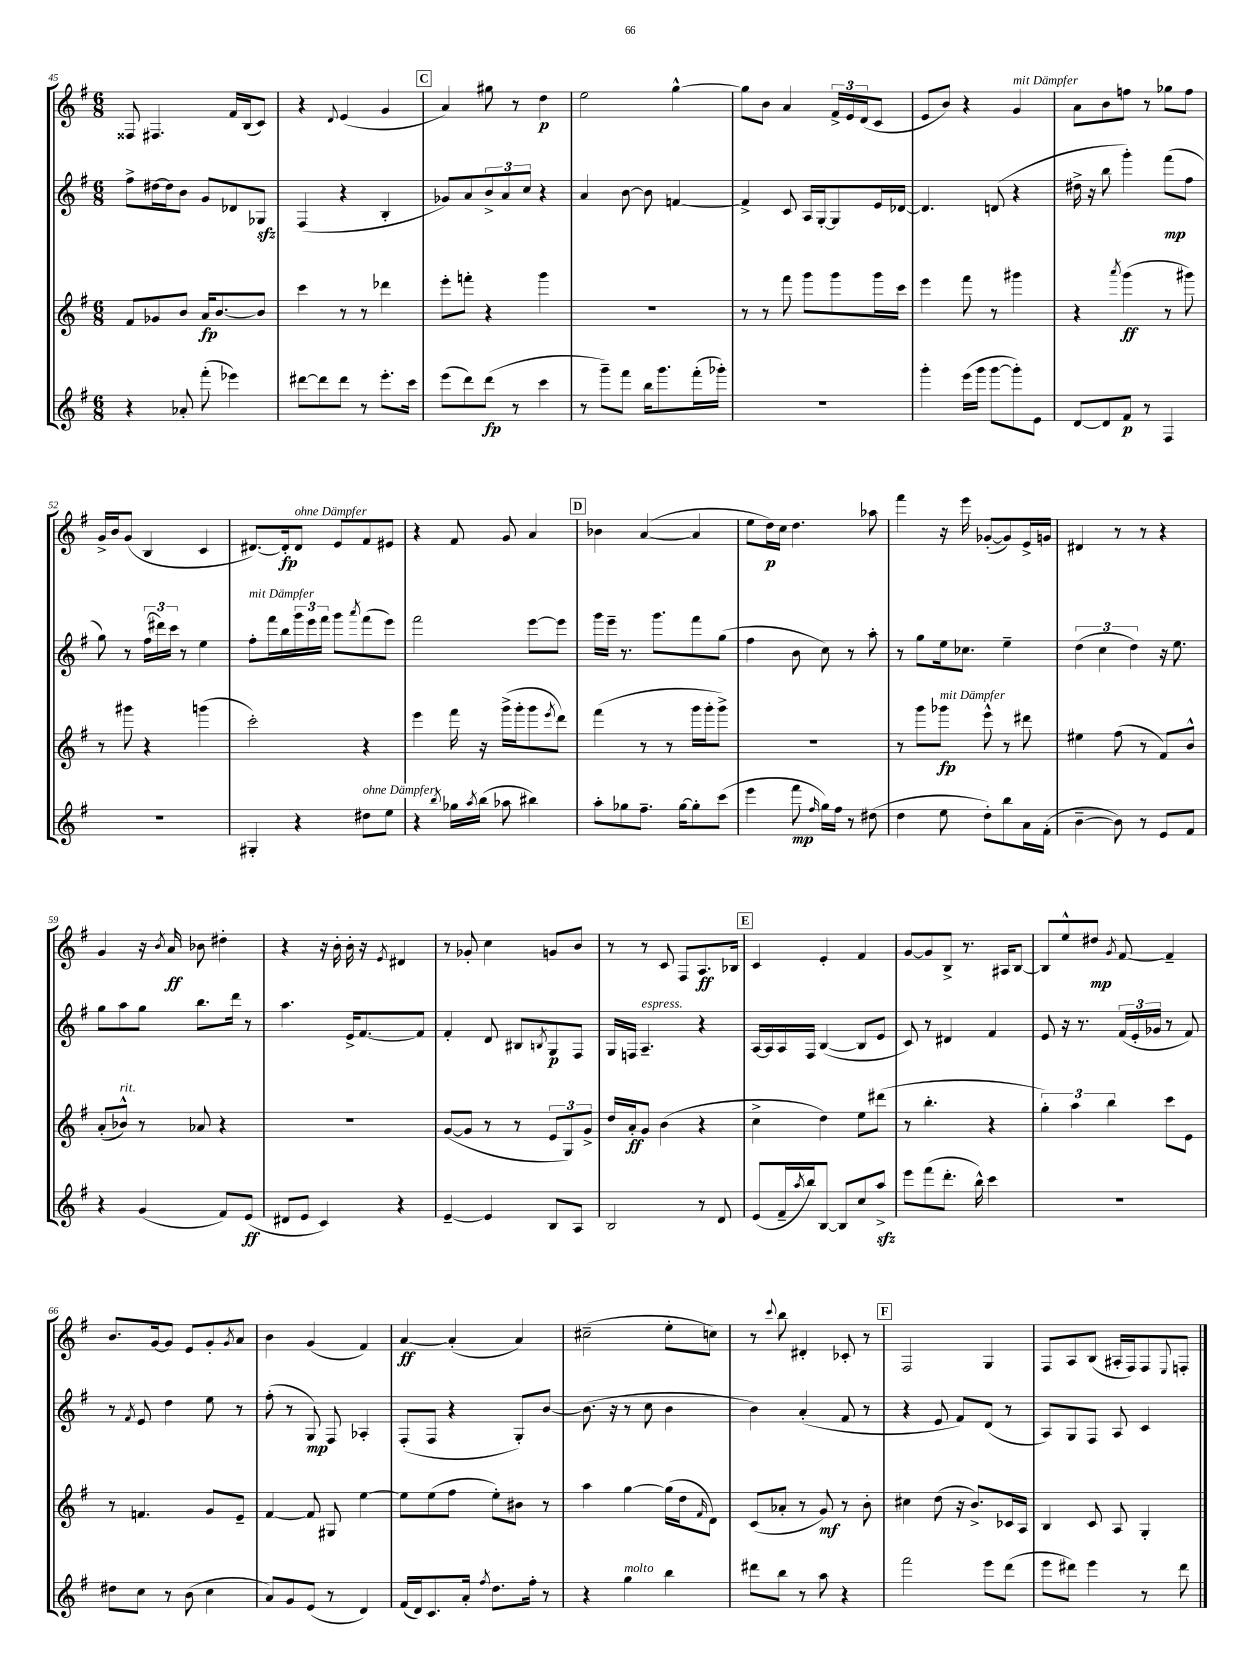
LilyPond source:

<<
\new StaffGroup <<
\new Staff = "s0" {
    \clef treble \key g \major \numericTimeSignature \time 6/8
    fisis8 fis4. fis'16 b16( c'8) |
    r4 \appoggiatura { d'8 } e'4( g'4 |
    \mark \markup { \box "C" } a'4) gis''8 r8 d''4\p |
    e''2 g''4~-^ |
    g''8 b'8 a'4 \tuplet 3/2 { fis'16-> e'16 d'16( } c'8 |
    e'8 b'8) r4 g'4^\markup { \italic "mit Dämpfer" } |
    a'8 b'8 f''8 r8 ges''8 f''8 |
    g'16-> b'16 g'8( b4 c'4 |
    dis'8.~) dis'16-.\fp dis'8^\markup { \italic "ohne Dämpfer" } e'8 fis'8 eis'8 |
    r4 fis'8 g'8 a'4 |
    \mark \markup { \box "D" } bes'4 a'4~( a'4 |
    e''8 d''16\p) c''16 d''4. aes''8 |
    fis'''4 r16 e'''16 ges'8~-.( ges'8) e'16-> g'16 |
    dis'4 r8 r8 r4 |
    g'4 r16 \acciaccatura { b'8 } a'16\ff bes'8 dis''4-. |
    r4 r16 b'16-. b'16-. r16 \acciaccatura { e'8 } dis'4 |
    r8 ges'8-. c''4 g'8 b'8 |
    r8 r8 c'8 fis8 a8.\ff bes16 |
    \mark \markup { \box "E" } c'4 e'4-. fis'4 |
    g'8~ g'8 b8-> r8. ais16 b8~ |
    b8 e''8-^ dis''8\mp \acciaccatura { g'8 } fis'8~ fis'4-- |
    b'8. g'16~ g'8 e'8 g'8-. \acciaccatura { g'8 } a'8 |
    b'4 g'4( fis'4) |
    a'4~\ff a'4-.( a'4) |
    cis''2--( e''8-. c''8) |
    r8 \appoggiatura { c'''8 } b''8 dis'4-. ces'8-. r8 |
    \mark \markup { \box "F" } fis2 g4 |
    fis8 a8 b8( ais16-. fis16) fis8 \appoggiatura { e8 } f8-. \bar "|." |
}
\new Staff = "s1" {
    \clef treble \key g \major \numericTimeSignature \time 6/8
    fis''8-> dis''16~ dis''16 b'8 g'8 des'8 ges8\sfz |
    fis4( r4 b4-. |
    \mark \markup { \box "C" } ges'8) a'8 \tuplet 3/2 { b'8-> a'8 c''8 } r4 |
    a'4 b'8~ b'8 f'4~ |
    f'4-> c'8 a16 g16~-. g8 e'16 des'16~ |
    des'4. d'8( r4 |
    dis''16-> r16 b''8 g'''4-.) fis'''8\mp( fis''8 |
    g''8) r8 \tuplet 3/2 { fis''16( dis'''16) c'''16 } r8 e''4 |
    fis''8-.^\markup { \italic "mit Dämpfer" } fis'''16 b''16 \tuplet 3/2 { g'''16 e'''16 fis'''16 } g'''8 \acciaccatura { a'''8 } fis'''8( e'''8) |
    fis'''2 e'''8~ e'''8 |
    \mark \markup { \box "D" } g'''16 e'''16-- r8. g'''8. fis'''8 g''8( |
    fis''4 b'8 c''8) r8 a''8-. |
    r8 g''8 e''16 ces''8. e''4-- |
    \tuplet 3/2 { d''4( c''4 d''4) } r16 e''8. |
    g''8 a''8 g''8 b''8. d'''16 r8 |
    a''4. e'16-> fis'8.~ fis'8 |
    fis'4-. d'8 bis8 \acciaccatura { b8 } g8\p fis8 |
    g16 f16 a4.--^\markup { \italic "espress." } r4 |
    \mark \markup { \box "E" } a16~ a16 a16 fis16 b4~( b8 e'8 |
    c'8) r8 dis'4 fis'4 |
    e'8 r16 r8. \tuplet 3/2 { fis'16( e'16-. ges'16 } r8 fis'8) |
    r8 \acciaccatura { fis'8 } e'8 d''4 e''8 r8 |
    fis''8-.( r8 g8\mp) fis8 aes4-. |
    fis8-.( fis8 r4 g8-.) b'8~ |
    b'8.( r16 r8 c''8 b'4 |
    b'4) a'4-.( fis'8 r8 |
    \mark \markup { \box "F" } r4 e'8 fis'8) d'8( r8 |
    a8) g8 fis8 a8 c'4 \bar "|." |
}
\new Staff = "s2" {
    \clef treble \key g \major \numericTimeSignature \time 6/8
    fis'8 ges'8 b'8 a'16\fp b'8.~ b'8 |
    c'''4 r8 r8 des'''4 |
    \mark \markup { \box "C" } e'''8-. f'''8-. r4 g'''4 |
    R2. |
    r8 r8 fis'''8 g'''8 g'''8 g'''16 c'''16 |
    e'''4 fis'''8 r8 gis'''4 |
    r4 \acciaccatura { a'''8 } g'''4\ff( r8 gis'''8) |
    r8 gis'''8 r4 g'''4( |
    c'''2-.) r4 |
    e'''4 fis'''16 r16 g'''16->( g'''16-. g'''8 \acciaccatura { e'''8 } d'''8) |
    \mark \markup { \box "D" } fis'''4( r8 r8 g'''16 g'''16-. g'''8->) |
    R2. |
    r8 g'''8 ges'''8\fp^\markup { \italic "mit Dämpfer" } e'''8-^ r8 dis'''8 |
    eis''4 fis''8( r8 fis'8) b'8-^ |
    a'8-.( bes'8-^^\markup { \italic "rit." }) r8 aes'8 r4 |
    R2. |
    g'8~( g'8 r8 r8 \tuplet 3/2 { e'8 g8) g'8-> } |
    d''16 a'16-.\ff g'8 b'4( r4 |
    \mark \markup { \box "E" } c''4-> d''4) e''8 dis'''8( |
    r8 b''4.-. r4 |
    \tuplet 3/2 { g''4-.) a''4 b''4 } c'''8 e'8 |
    r8 f'4. g'8 e'8-- |
    fis'4~ fis'8 gis8 e''4~ |
    e''8 e''8( fis''8 e''8-.) bis'8 r8 |
    a''4 g''4~ g''16( d''16 \grace { fis'16 } d'8) |
    c'8( aes'8-. r8 g'8\mf) r8 b'8-. |
    \mark \markup { \box "F" } cis''4 d''8( r16 b'8.->) ces'16 a16 |
    b4 c'8 a8 g4-. \bar "|." |
}
\new Staff = "s3" {
    \clef treble \key g \major \numericTimeSignature \time 6/8
    r4 aes'8-. fis'''8-.( ees'''4) |
    dis'''8~ dis'''8 dis'''8 r8 e'''8.-. c'''16 |
    \mark \markup { \box "C" } e'''8( d'''8) d'''8\fp( r8 c'''4 |
    r8 g'''8--) fis'''8 b''16 g'''8. fis'''16-.( ges'''16-.) |
    R2. |
    g'''4-. e'''16( g'''16 g'''8~ g'''8-.) e'8 |
    d'8~ d'8 fis'8\p r8 fis4 |
    R2. |
    gis4-. r4 dis''8^\markup { \italic "ohne Dämpfer" } e''8 |
    r4 \acciaccatura { b''8 } ges''16 \acciaccatura { a''8 } b''16( aes''8 bis''4) |
    \mark \markup { \box "D" } a''8-. ges''8 fis''8.-- ges''16~ ges''8-. c'''8( |
    e'''4 fis'''8\mp \grace { fis''16 } g''16) fis''16 r8 dis''8( |
    d''4 e''8 d''8-.) b''8 a'16 fis'16-.( |
    b'4~-- b'8) r8 e'8 fis'8 |
    r4 g'4( fis'8) e'8\ff( |
    dis'8 e'8 c'4) r4 |
    e'4~-- e'4 b8 a8 |
    b2 r8 d'8 |
    \mark \markup { \box "E" } e'8( fis'16-- \acciaccatura { a''8 } b''16) b8~ b8 c''8 a''8->\sfz |
    e'''8 fis'''8( d'''8.-. b''16-^) c'''4 |
    R2. |
    dis''8 c''8 r8 b'8( c''4 |
    a'8) g'8 e'8( r8 d'4) |
    fis'16( d'16) c'8. a'16-. \acciaccatura { fis''8 } d''8. fis''16-. r8 |
    r4 g''4^\markup { \italic "molto" } b''4 |
    dis'''8 b''8 r8 a''8 r4 |
    \mark \markup { \box "F" } fis'''2 e'''8 d'''8( |
    e'''8 dis'''8) e'''4 r8 dis'''8 \bar "|." |
}
>>
>>
\layout { \context { \Score currentBarNumber = #45 } }
